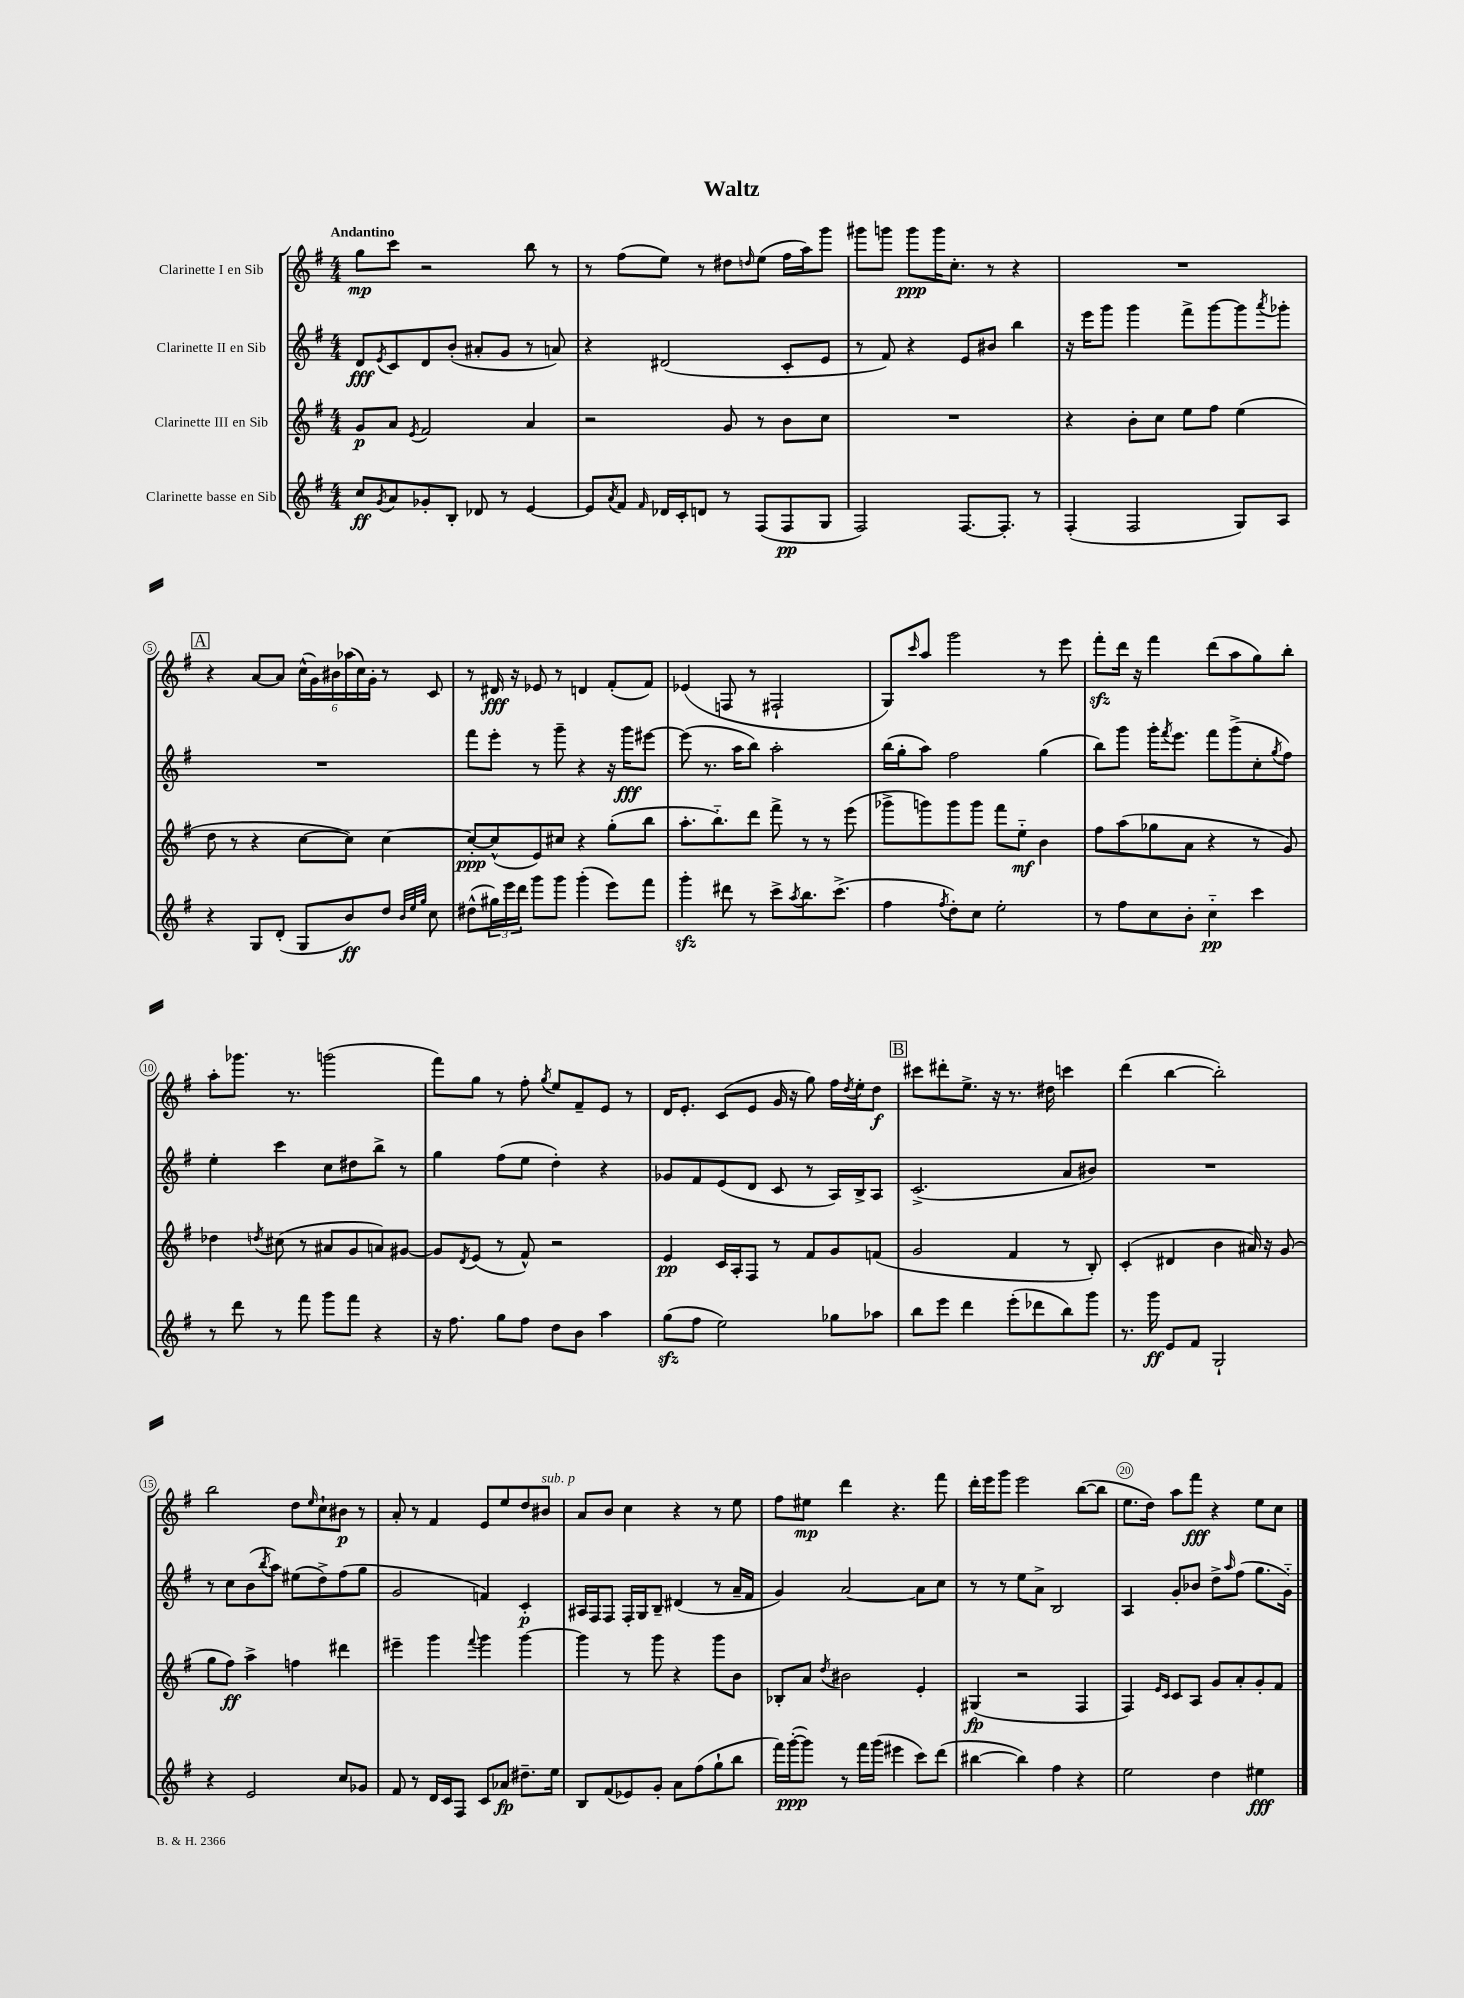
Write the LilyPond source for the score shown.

\header { title = "Waltz" }
<<
\new StaffGroup <<
\new Staff = "s0" \with { instrumentName = "Clarinette I en Sib" } {
    \clef treble \key g \major \numericTimeSignature \time 4/4 \tempo "Andantino"
    g''8\mp c'''8 r2 b''8 r8 |
    r8 fis''8( e''8) r8 dis''8 \grace { d''16 } e''8( fis''16 a''16) g'''8 |
    gis'''8 g'''8 g'''8\ppp g'''16 c''8.-. r8 r4 |
    R1 |
    \mark \markup { \box "A" } r4 a'8~ a'8 \tuplet 6/4 { c''16-^( g'16) bis'16 aes''16( c''16) g'16-. } r8 c'8 |
    r8 dis'16\fff r16 ees'8 r8 d'4 fis'8-.( fis'8) |
    ees'4( f8 r8 fis2-! |
    g8) \grace { c'''16 } a''8 g'''2 r8 e'''8 |
    fis'''8-.\sfz d'''16 r16 fis'''4 d'''8( a''8 g''8) b''8-. |
    a''8-. ges'''8. r8. g'''2( |
    fis'''8) g''8 r8 fis''8-. \acciaccatura { g''8 } e''8 fis'8-- e'8 r8 |
    d'16 e'8.-. c'8( e'8 g'16 r16 g''8) fis''16 \acciaccatura { d''8 } e''16-. d''8\f |
    \mark \markup { \box "B" } cis'''8 dis'''8-. e''8.-> r16 r8. dis''16 c'''4 |
    d'''4( b''4~ b''2-.) |
    b''2 d''8 \grace { e''16 } c''8-! bis'8\p r8 |
    a'8-. r8 fis'4 e'8 e''8 d''8 bis'8^\markup { \italic "sub. p" } |
    a'8 b'8 c''4 r4 r8 e''8 |
    fis''8 eis''8\mp d'''4 r4. fis'''8 |
    d'''16-. e'''16 g'''8 e'''2 b''8~( b''8 |
    e''8. d''16) a''8 fis'''8\fff r4 e''8 c''8 \bar "|." |
}
\new Staff = "s1" \with { instrumentName = "Clarinette II en Sib" } {
    \clef treble \key g \major \numericTimeSignature \time 4/4
    d'8\fff \acciaccatura { e'8 } c'8 d'8 b'8-.( ais'8-. g'8 r8 a'8) |
    r4 dis'2( c'8-. e'8 |
    r8 fis'8) r4 e'8 bis'8 b''4 |
    r16 e'''16 g'''8 g'''4 fis'''8-> g'''8~ g'''8 \acciaccatura { a'''8 } ges'''8-. |
    \mark \markup { \box "A" } R1 |
    fis'''8 e'''8-. r8 g'''8-- r4 r16 g'''16\fff eis'''8~ |
    eis'''8( r8. a''16 b''8) a''2-. |
    b''16( g''16-. a''8) fis''2 g''4( |
    b''8) g'''8 g'''16-. \acciaccatura { fis'''8 } e'''8. fis'''8 g'''8->( c''8-. \acciaccatura { g''8 } fis''8) |
    e''4-. c'''4 c''8 dis''8 b''8-> r8 |
    g''4 fis''8( e''8 d''4-.) r4 |
    ges'8 fis'8 e'8( d'8 c'8 r8 a16) b16-> a8 |
    \mark \markup { \box "B" } c'2.->( a'8 bis'8) |
    R1 |
    r8 c''8 b'8( \acciaccatura { b''8 } a''8) eis''8( d''8->) fis''8( g''8 |
    g'2 f'4) c'4-.\p |
    ais16 fis16 fis8 fis16-. g16 b8-- dis'4( r8 a'16-- fis'16 |
    g'4) a'2~ a'8 c''8 |
    r8 r8 e''8 a'8-> b2 |
    a4 g'8-. bes'8 d''8-> \grace { a''16 } fis''8( g''8. g'16-_) \bar "|." |
}
\new Staff = "s2" \with { instrumentName = "Clarinette III en Sib" } {
    \clef treble \key g \major \numericTimeSignature \time 4/4
    g'8\p a'8 \acciaccatura { e'8 } fis'2 a'4 |
    r2 g'8 r8 b'8 c''8 |
    R1 |
    r4 b'8-. c''8 e''8 fis''8 e''4( |
    \mark \markup { \box "A" } d''8 r8 r4 c''8~ c''8) c''4~ |
    c''8~-.\ppp c''8-^( e'8) cis''8 r4 g''8-.( b''8 |
    a''8.-. b''8.-_) d'''8 fis'''8-> r8 r8 e'''8( |
    ges'''8-> g'''8) g'''8 g'''8 fis'''8 e''8-_\mf b'4 |
    fis''8 a''8( ges''8 a'8 r4 r8 g'8) |
    des''4 \acciaccatura { d''8 } cis''8( r8 ais'8 g'8 a'8) gis'8~ |
    gis'8 \acciaccatura { d'8 } e'8( r8 fis'8-^) r2 |
    e'4\pp c'16 a16-. fis8 r8 fis'8 g'8 f'8( |
    \mark \markup { \box "B" } g'2 fis'4 r8 b8-.) |
    c'4-.( dis'4 b'4 ais'16) r16 g'8( |
    g''8 fis''8\ff) a''4-> f''4 dis'''4 |
    eis'''4-- g'''4 \appoggiatura { fis'''8 } g'''4 g'''4~ |
    g'''4 r8 g'''8 r4 g'''8 b'8 |
    bes8-. a'8 \acciaccatura { d''8 } bis'2 e'4-. |
    gis4\fp( r2 fis4 |
    fis4) \grace { e'16 c'16 } c'8 a8 g'8 a'8-. g'8-. fis'8 \bar "|." |
}
\new Staff = "s3" \with { instrumentName = "Clarinette basse en Sib" } {
    \clef treble \key g \major \numericTimeSignature \time 4/4
    c''8\ff \acciaccatura { g'8 } a'8 ges'8-. b8-. des'8 r8 e'4~ |
    e'8 \acciaccatura { a'8 } fis'8 \grace { fis'16 } des'16 c'16-. d'8 r8 fis8( fis8\pp g8 |
    fis2) fis8.~ fis8.-. r8 |
    fis4-.( fis2 g8) a8 |
    \mark \markup { \box "A" } r4 g8 d'8-.( g8 b'8\ff) d''8 \grace { b'32 e''32 g''32 } c''8 |
    dis''8-^( \tuplet 3/2 { gis''16) e'''16 d'''16 } g'''8 g'''8 g'''4-.( e'''8) fis'''8 |
    g'''4-.\sfz dis'''8 r8 c'''8-> \acciaccatura { a''8 } b''8. c'''8.->( |
    fis''4 \acciaccatura { fis''8 } d''8-.) c''8 e''2-. |
    r8 fis''8 c''8 b'8-. c''4-_\pp c'''4 |
    r8 d'''8 r8 fis'''8 g'''8 fis'''8 r4 |
    r16 fis''8. g''8 fis''8 d''8 b'8 a''4 |
    g''8\sfz( fis''8 e''2) ges''8 aes''8 |
    \mark \markup { \box "B" } b''8 e'''8 d'''4 e'''8-.( des'''8 b''8) g'''8 |
    r8. g'''16\ff e'8 fis'8 g2-! |
    r4 e'2 c''8 ges'8 |
    fis'8 r8 d'16 c'16 fis8 c'8 aes'8\fp dis''8.-- e''16 |
    b8 fis'8( ees'8) g'8-. a'8 fis''8( g''8-! b''8 |
    fis'''16) g'''16~-.\ppp( g'''8) r8 fis'''16 g'''16( eis'''4 c'''8) d'''8( |
    bis''4~ bis''4) fis''4 r4 |
    e''2 d''4 eis''4\fff \bar "|." |
}
>>
>>
\layout { \context { \Score \override BarNumber.break-visibility = ##(#f #t #t) barNumberVisibility = #(every-nth-bar-number-visible 5) \override BarNumber.stencil = #(make-stencil-circler 0.1 0.3 ly:text-interface::print) } }
